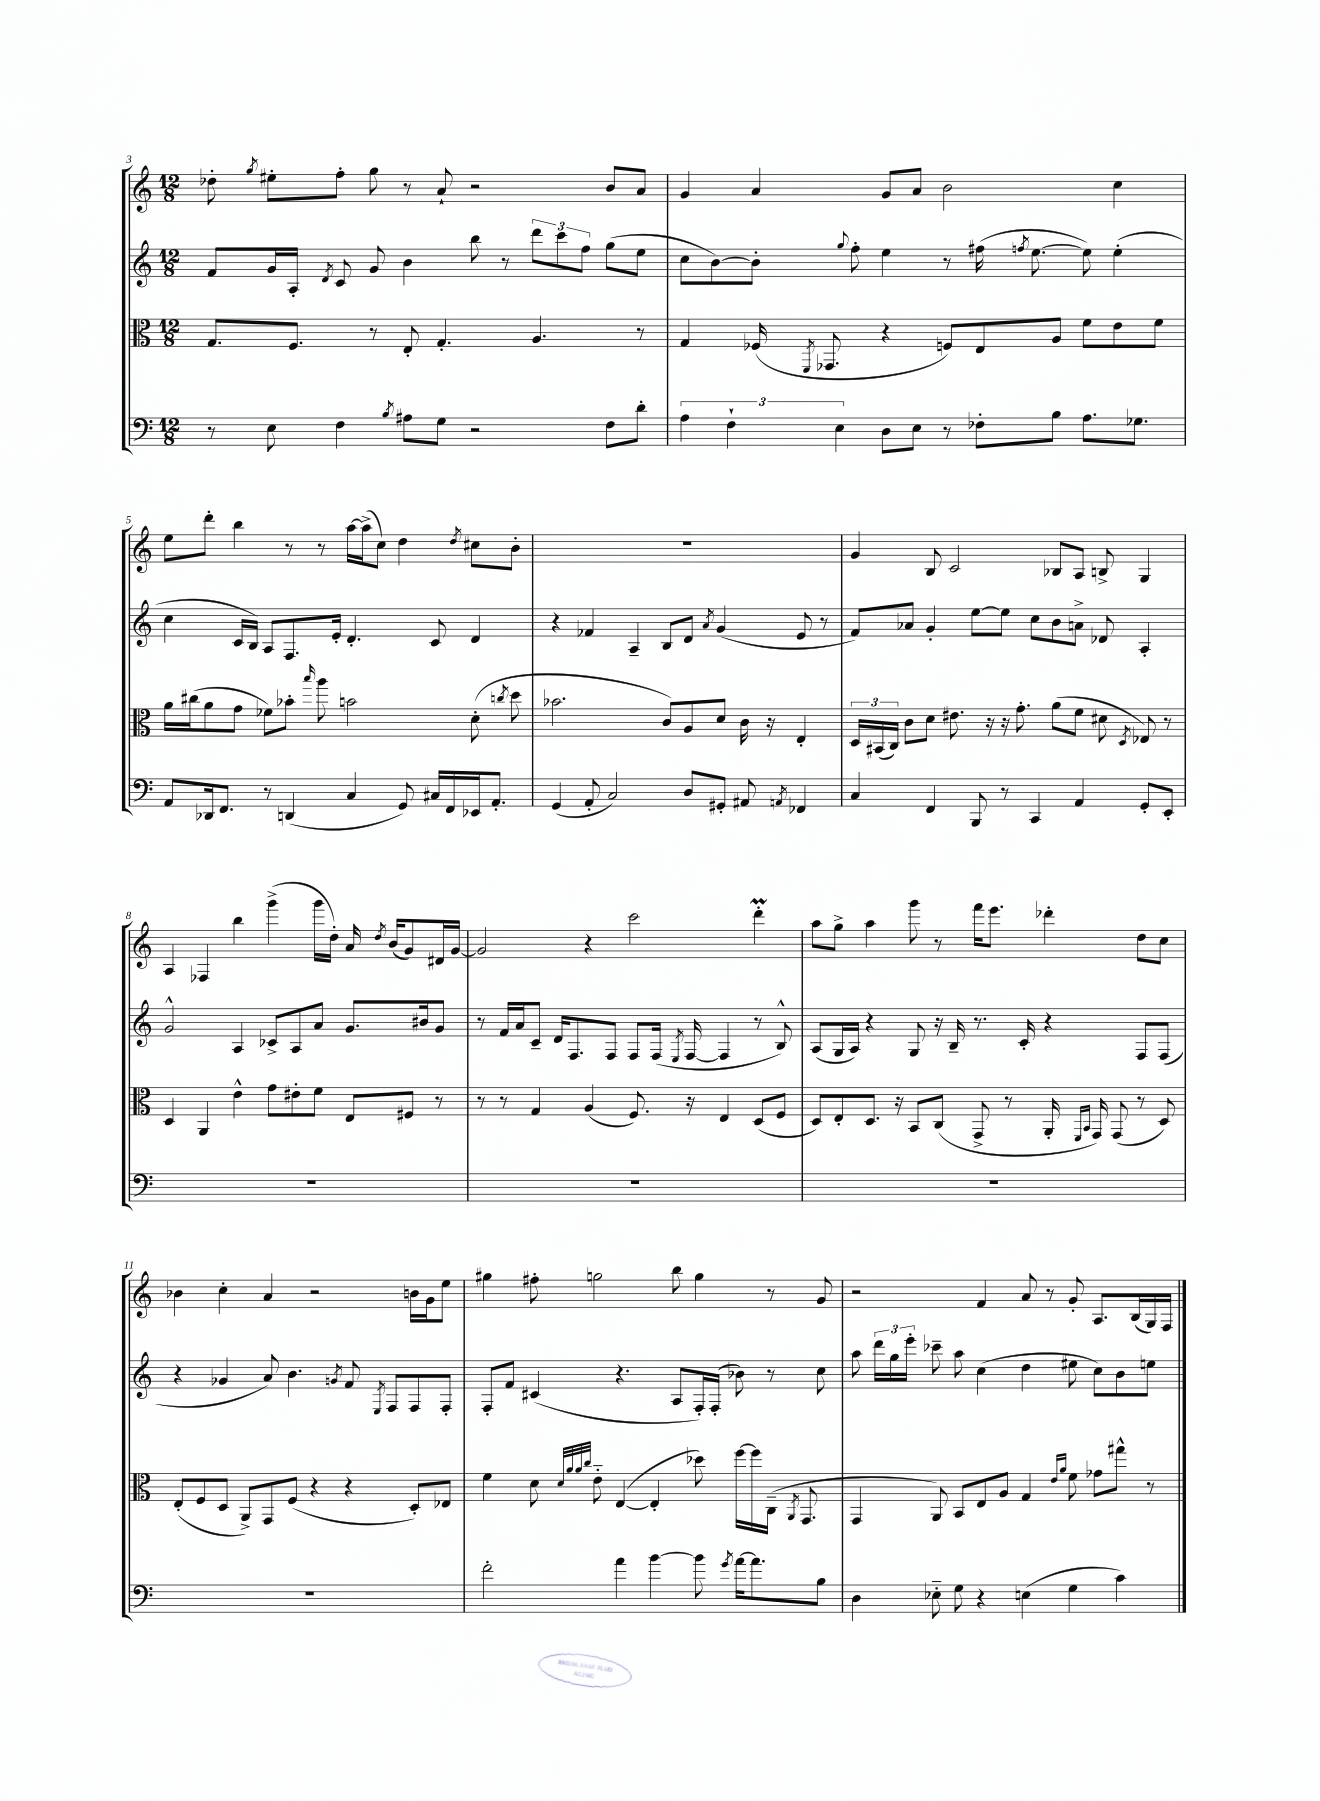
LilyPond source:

<<
\new StaffGroup <<
\new Staff = "s0" {
    \clef treble \key c \major \numericTimeSignature \time 12/8
    \autoBeamOff des''8-. \acciaccatura { g''8 } eis''8[-. f''8]-. g''8 r8 a'8-! r2 b'8[ a'8] |
    g'4 a'4 g'8[ a'8] b'2 c''4 |
    e''8[ d'''8]-. b''4 r8 r8 a''16[~ a''16->( c''8]) d''4 \acciaccatura { d''8 } cis''8[ b'8]-. |
    R1. |
    g'4 b8 c'2 bes8[ a8] b8-> g4 |
    a4 fes4 b''4 g'''4->( g'''16[ d''16]-.) a'16 \acciaccatura { d''8 } b'16[( g'8) dis'16 g'16]~ |
    g'2 r4 c'''2 d'''4-.\prall |
    a''8[ g''8]-> a''4 g'''8 r8 f'''16[ e'''8.] des'''4-. d''8[ c''8] |
    bes'4 c''4-. a'4 r2 b'16[ g'16 e''8] |
    gis''4 fis''8-. g''2 b''8 g''4 r8 g'8 |
    r2 f'4 a'8 r8 g'8-. a8.[ b16( g16) f16] \bar "|." |
}
\new Staff = "s1" {
    \clef treble \key c \major \numericTimeSignature \time 12/8
    \autoBeamOff f'8[ g'16 a16]-. \acciaccatura { d'8 } c'8 g'8 b'4 b''8 r8 \tuplet 3/2 { d'''8[ c'''8 f''8] } g''8[( e''8] |
    c''8[ b'8~) b'8]-. \appoggiatura { g''8 } f''8-. e''4 r8 fis''16( \acciaccatura { f''8 } e''8.~ e''8) e''4-.( |
    c''4 c'16[ b16]) a8[ f8. e'16]-. d'4.-. c'8 d'4 |
    r4 fes'4 a4-- b8[ d'8] \acciaccatura { a'8 } g'4( e'8 r8 |
    f'8[) aes'8] g'4-. e''8[~ e''8] c''8[ b'8 a'8]-> des'8 a4-. |
    g'2-^ a4 ces'8[-> a8 a'8] g'8.[ bis'16 g'8] |
    r8 f'16[ a'16 c'8]-- d'16[ f8. f8] f8[ f16]( \acciaccatura { e8 } f16~ f4 r8 b8-^) |
    a8[( g16 a16]) r4 g8 r16 b16-- r8. c'16-. r4 f8[ f8]( |
    r4 ges'4 a'8) b'4. \acciaccatura { g'8 } f'8 \acciaccatura { e8 } f8[ f8 f8]-. |
    f8[-. f'8] cis'4( r4. a8[ f16-.) f16]-.( bes'8) r8 c''8 |
    a''8 \tuplet 3/2 { d'''16[ g''16 e'''16]-. } ces'''8-- a''8 c''4( d''4 eis''8 c''8[) b'8 e''8] \bar "|." |
}
\new Staff = "s2" {
    \clef alto \key c \major \numericTimeSignature \time 12/8
    \autoBeamOff g8.[ f8.] r8 e8-. g4.-. a4. r8 |
    g4 fes16( \acciaccatura { f,8 } ges,8. r4 f8[) e8 a8] f'8[ e'8 f'8] |
    a'16[ cis''16( a'8 g'8] fes'8[) bes'8]-. \grace { b''16 } a''8 b'2 d'8-.( \acciaccatura { c''8 } d''8 |
    bes'2. c'8[) a8 d'8] c'16 r16 e4-. |
    \tuplet 3/2 { d16[ bis,16( c16]) } c'8[ d'8] eis'8. r16 r16 g'8.-. a'8[( f'8] dis'8 \acciaccatura { d8 } ees8) r8 |
    d4 a,4 e'4-^ g'8[ eis'8-. f'8] e8[ fis8] r8 |
    r8 r8 g4 a4( f8.) r16 e4 d8[( f8] |
    d8[) e8-. d8.] r16 b,8[ c8]( g,8-> r8 a,16-. \grace { f,16[ b,16] } g,16) g,8( r8 d8) |
    e8[-.( f8 d8] a,8[->) g,8 f8]( r4 r4 d8[-.) ees8] |
    f'4 d'8 \grace { d'32[ a'32 a'32 c''32] } e'8-_ e4~( e4-. des''8) f''16[~ f''16 c16]--( \acciaccatura { a,8 } g,8. |
    g,4 a,8) b,8[ e8 a8] g4 \grace { e'16[ a'16] } f'8 ges'8[ gis''8]-^ r8 \bar "|." |
}
\new Staff = "s3" {
    \clef bass \key c \major \numericTimeSignature \time 12/8
    \autoBeamOff r8 e8 f4 \acciaccatura { b8 } ais8[ g8] r2 f8[ d'8]-. |
    \tuplet 3/2 { a4 f4-! e4 } d8[ e8] r8 fes8[-. b8] a8.[ ges8.] |
    a,8[ des,16 f,8.] r8 d,4( c4 g,8) cis16[ f,16 ees,16 a,8.]-. |
    g,4( a,8-. c2) d8[ gis,8]-. ais,8 \acciaccatura { a,8 } fes,4 |
    c4 f,4 b,,8 r8 c,4 a,4 g,8[-. e,8]-. |
    R1. |
    R1. |
    R1. |
    R1. |
    f'2-. a'4 b'4~ b'8 \acciaccatura { g'8 } a'16[~ a'8. b8] |
    d4 ees8-_ g8 r4 e4( g4 c'4) \bar "|." |
}
>>
>>
\layout { \context { \Score currentBarNumber = #3 } }
